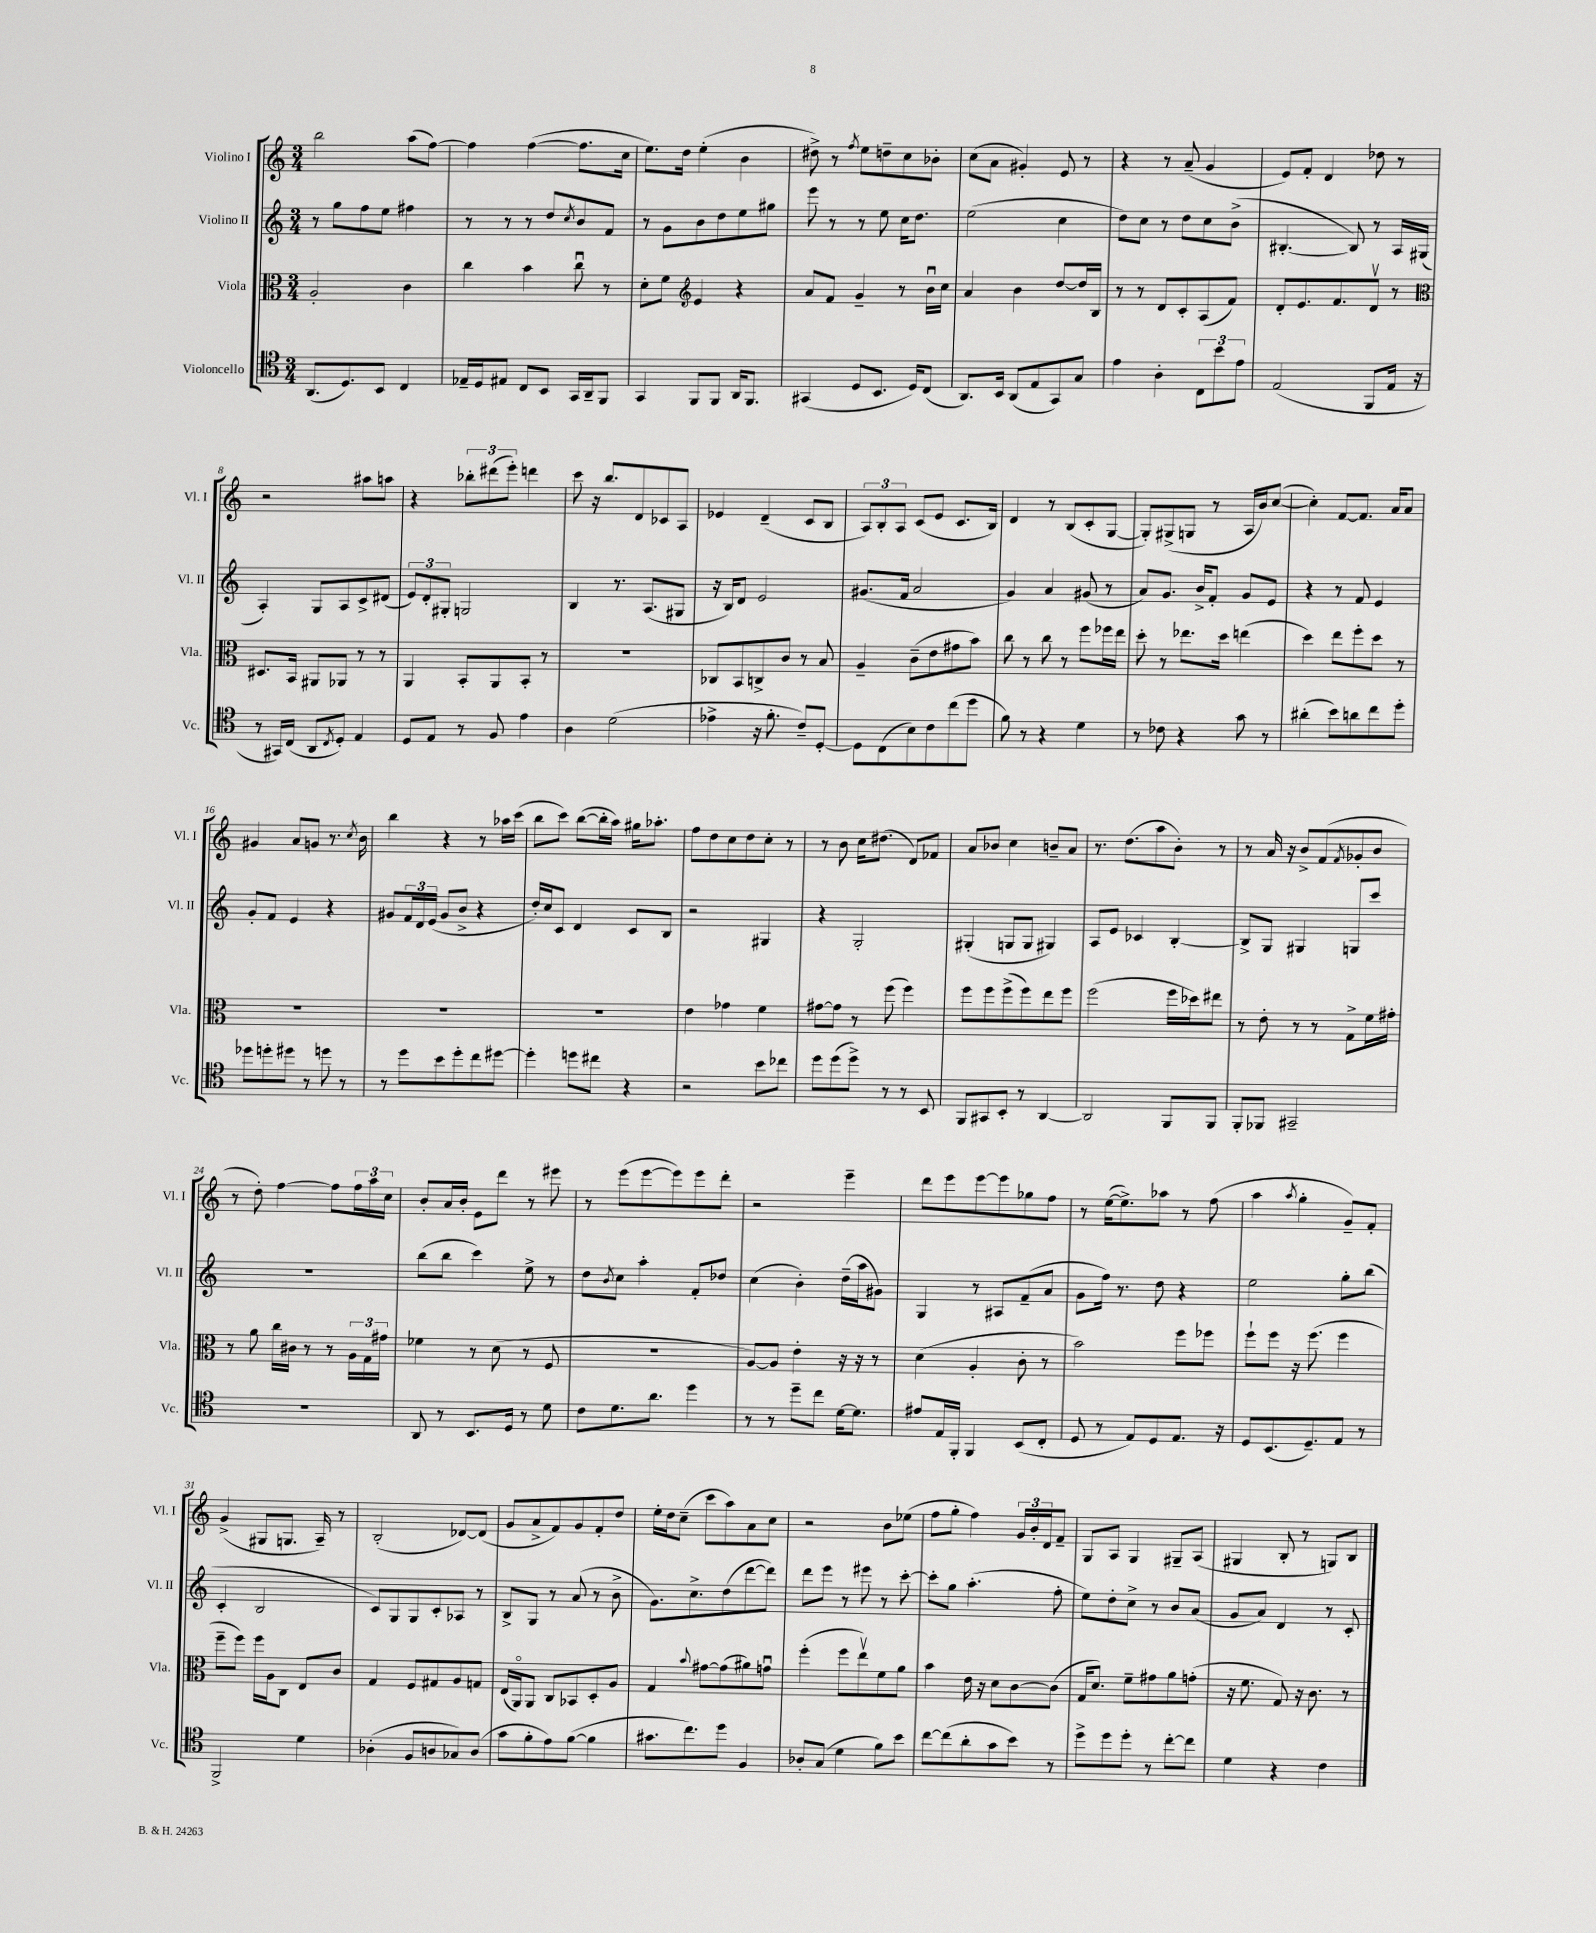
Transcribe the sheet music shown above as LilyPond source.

<<
\new StaffGroup <<
\new Staff = "s0" \with { instrumentName = "Violino I" shortInstrumentName = "Vl. I" } {
    \clef treble \key c \major \numericTimeSignature \time 3/4
    b''2 a''8( f''8~) |
    f''4 f''4~( f''8. c''16 |
    e''8.) d''16 e''4-.( b'4 |
    dis''8->) r8 \acciaccatura { f''8 } e''8 d''8-- c''8 bes'8-. |
    c''8( a'8 gis'4-.) e'8 r8 |
    r4 r8 a'8--( g'4 |
    e'8) f'8-. d'4 des''8 r8 |
    r2 ais''8 a''8 |
    r4 \tuplet 3/2 { bes''8-. dis'''8( e'''8-.) } d'''4 |
    c'''8 r16 b''8. d'8 ces'8 a8 |
    ees'4 d'4--( c'8 b8 |
    \tuplet 3/2 { a8) b8-. a8 } c'8( e'8 c'8. b16) |
    d'4 r8 b8( c'8-. g8~ |
    g8-.) gis8->( g8 r8 a16 b'16) c''8~( |
    c''4-.) f'8~ f'8. a'16 a'8 |
    gis'4 a'8 g'8 r8. \acciaccatura { c''8 } b'16 |
    b''4 r4 r8 aes''16 c'''16( |
    b''8 c'''8) b''8~( b''16-. a''16) gis''16 aes''8.-. |
    f''8 d''8 c''8 d''8 c''8-. r8 |
    r8 b'8 c''16 dis''8.( d'8) fes'8 |
    a'8 bes'8 c''4 b'8-- a'8 |
    r8. d''8.( a''8 b'8-.) r8 |
    r8 a'16 r16 b'8-> f'8( \acciaccatura { f'8 } ges'8-. b'8 |
    r8 d''8-.) f''4~ f''8 \tuplet 3/2 { f''16 a''16 c''16 } |
    b'8-. a'16 b'16-. e'8 d'''8 r8 eis'''8 |
    r8 e'''8( e'''8~ e'''8) e'''8 d'''8-. |
    r2 e'''4-- |
    d'''8 e'''8 e'''8~ e'''8 ges''8 f''8 |
    r8 e''16~( e''8.->) aes''8 r8 f''8( |
    a''4 \acciaccatura { a''8 } g''4-. g'8--) f'8-. |
    g'4->( gis8 g8. a16--) r8 |
    b2-.( des'8~) des'8( |
    g'8 a'8-> f'8) g'8 f'8-. d''8 |
    e''16-. d''16 c''8--( c'''8 a''8) a'8 c''8 |
    r2 b'8 ees''8( |
    f''8 g''8-. f''4) \tuplet 3/2 { g'16 b'16-. d'16 } f'8-- |
    g8 a8 g4 gis8-- a8( |
    gis4 b8-. r8 g8) b8 \bar "|." |
}
\new Staff = "s1" \with { instrumentName = "Violino II" shortInstrumentName = "Vl. II" } {
    \clef treble \key c \major \numericTimeSignature \time 3/4
    r8 g''8 f''8 e''8 fis''4 |
    r8 r8 r8 d''8 \acciaccatura { c''8 } b'8 f'8 |
    r8 g'8 b'8 d''8 e''8 gis''8 |
    e'''8 r8 r8 e''8 c''16 d''8. |
    e''2( c''4 |
    d''8) c''8 r8 d''8 c''8 b'8->( |
    bis4.~-. bis8) r8 a16 gis16( |
    a4-.) g8 a8 c'8-> dis'8( |
    \tuplet 3/2 { e'8) d'8-. gis8-. } g2 |
    b4 r8. a8.( gis8 |
    r16 b16) d'8 e'2 |
    gis'8.( f'16 a'2 |
    g'4) a'4 gis'8( r8 |
    a'8) g'8. b'16-> f'8-. g'8 e'8 |
    r4 r8 f'8 e'4 |
    g'8-. f'8 e'4 r4 |
    gis'8 \tuplet 3/2 { f'16 d'16 e'16( } gis'8 b'8-> r4 |
    d''16-.) c''16 c'8 d'4 c'8 b8 |
    r2 gis4 |
    r4 g2-. |
    gis4-.( g8 g8 gis4) |
    a8 e'8 ces'4 b4~-. |
    b8-> g8 gis4 g8 c'''8 |
    R2. |
    b''8( b''8 c'''4) e''8-> r8 |
    d''8 \acciaccatura { b'8 } c''8 a''4-. f'8-. des''8 |
    c''4( b'4-.) d''16--( a''16 gis'8) |
    g4 r8 ais8 f'8--( a'8 |
    g'8 f''16) r8. d''8 r4 |
    e''2 g''8-. b''8( |
    c'4-. b2 |
    c'8) g8 g8 c'8-. aes8 r8 |
    b8-> g8 r8 a'8( r8 b'8-> |
    g'8.) c''8.-> d''8( d'''8~ d'''8) |
    d'''8 e'''8 r8 eis'''8 r8 c'''8~-. |
    c'''8-. g''8 a''4.-.( f''8-. |
    e''8) d''8-. c''8-> r8 b'8 a'8( |
    g'8 a'8) d'4 r8 c'8-. \bar "|." |
}
\new Staff = "s2" \with { instrumentName = "Viola" shortInstrumentName = "Vla." } {
    \clef alto \key c \major \numericTimeSignature \time 3/4
    a2-. c'4 |
    c''4 b'4 c''8\downbow r8 |
    d'8-. f'8 \clef treble e'4 r4 |
    a'8 f'8 g'4-- r8 b'16\downbow c''16 |
    a'4 b'4 d''8~ d''16 b16 |
    r8 r8 d'8 c'8-. a8( f'8) |
    d'8-. e'8. f'8. d'8\upbow r8 |
    \clef alto dis8. b,16 ais,8 aes,8 r8 r8 |
    a,4 b,8-. a,8 b,8-. r8 |
    R2. |
    ces8 b,8 c8-> c'8 r8 b8 |
    a4-- c'8--( e'8 gis'8 b'8) |
    c''8 r8 c''8 r8 f''8 fes''16 e''16 |
    d''8-. r8 ees''8. d''16 e''4( |
    d''4) e''8 f''8-. d''8 r8 |
    R2. |
    R2. |
    R2. |
    e'4 ges'4 f'4 |
    gis'8~ gis'8 r8 f''8( f''4) |
    f''8 f''8 f''8->( f''8) e''8 f''8 |
    f''2( f''16 des''16) eis''8 |
    r8 e'8-. r8 r8 g8-> f'16 gis'16-. |
    r8 a'8 c''16 cis'16 r8 r8 \tuplet 3/2 { a16 g16 gis'16 } |
    fes'4 r8 d'8( r8 f8 |
    R2. |
    a8~) a8 e'4-. r16 r16 r8 |
    d'4( a4-. c'8-. r8 |
    b'2) f''8 fes''8 |
    f''8-! f''8 r16 f''8.( f''4 |
    f''8-- f''8) f''16 a16 c8 e8 c'8 |
    g4 f8 gis8 a8 g8 |
    e16( a,16\flageolet) a,8 c8 bes,8 d8-. a8 |
    g4 \appoggiatura { b'8 } gis'8~ gis'8( ais'8) g'8\downbow |
    f''4-.( f''8 e''8\upbow) f'8 a'8 |
    b'4 e'16 r16 d'8 c'8~ c'8( |
    g16 d'8.) f'8-- gis'8 a'8 g'8-.( |
    r16 f'8. g8) r16 c'8. r8 \bar "|." |
}
\new Staff = "s3" \with { instrumentName = "Violoncello" shortInstrumentName = "Vc." } {
    \clef tenor \key c \major \numericTimeSignature \time 3/4
    a,8.( d8.) b,8 c4 |
    ees16-- d16 eis8 c8 b,8 g,16 a,16-- f,8 |
    g,4 f,8 f,8 a,16 f,8. |
    gis,4( d8 b,8. d16) c8( |
    a,8.) b,16 a,8( e8 g,8) g8 |
    e'4 a4-. \tuplet 3/2 { c8 b'8 e'8 } |
    e2( f,8 e16 r16 |
    r8 gis,16) c16( a,8 \acciaccatura { c8 } d8-.) e4 |
    d8 e8 r8 f8 e'4 |
    a4 d'2( |
    ees'4-> r16 f'8.-. c'8--) d8~-. |
    d8 c8( b8) c'8 c''8( d''8 |
    f'8) r8 r4 d'4 |
    r8 ces'8 r4 g'8 r8 |
    ais'4-.( b'8) a'8 c''8 d''8-. |
    des''8 d''8-. dis''8 r8 d''8 r8 |
    r8 d''8 b'8 d''8-. c''8 dis''8~ |
    dis''4-. d''8 cis''8 r4 |
    r2 b'8 ces''8 |
    d''8 d''8( d''8->) r8 r8 b,8 |
    f,8 gis,8 b,8-. r8 a,4~ |
    a,2 f,8 f,8 |
    f,8-. fes,8 gis,2-- |
    R2. |
    a,8 r8 b,8. d16 r8 d'8 |
    c'8 d'8. a'8. d''4 |
    r8 r8 d''8-- c''8 d'16~ d'8. |
    eis'8 e16 f,16-. f,4 b,8( c8-. |
    d8 r8 e8) d8 e8. r16 |
    d8 b,8.( d8.--) e8 r8 |
    f,2-> d'4 |
    aes4-.( f8 a8 ges8) a8( |
    g'8 f'8-. e'8) f'8~( f'4 |
    gis'8. c''8.) d''8 f4 |
    aes8-. g8( d'4 f'8) b'8 |
    c''8~ c''8( a'8-. g'8 b'8) r8 |
    d''8-> d''8 d''8-. r8 c''8~-. c''8 |
    d'4 r4 c'4 \bar "|." |
}
>>
>>
